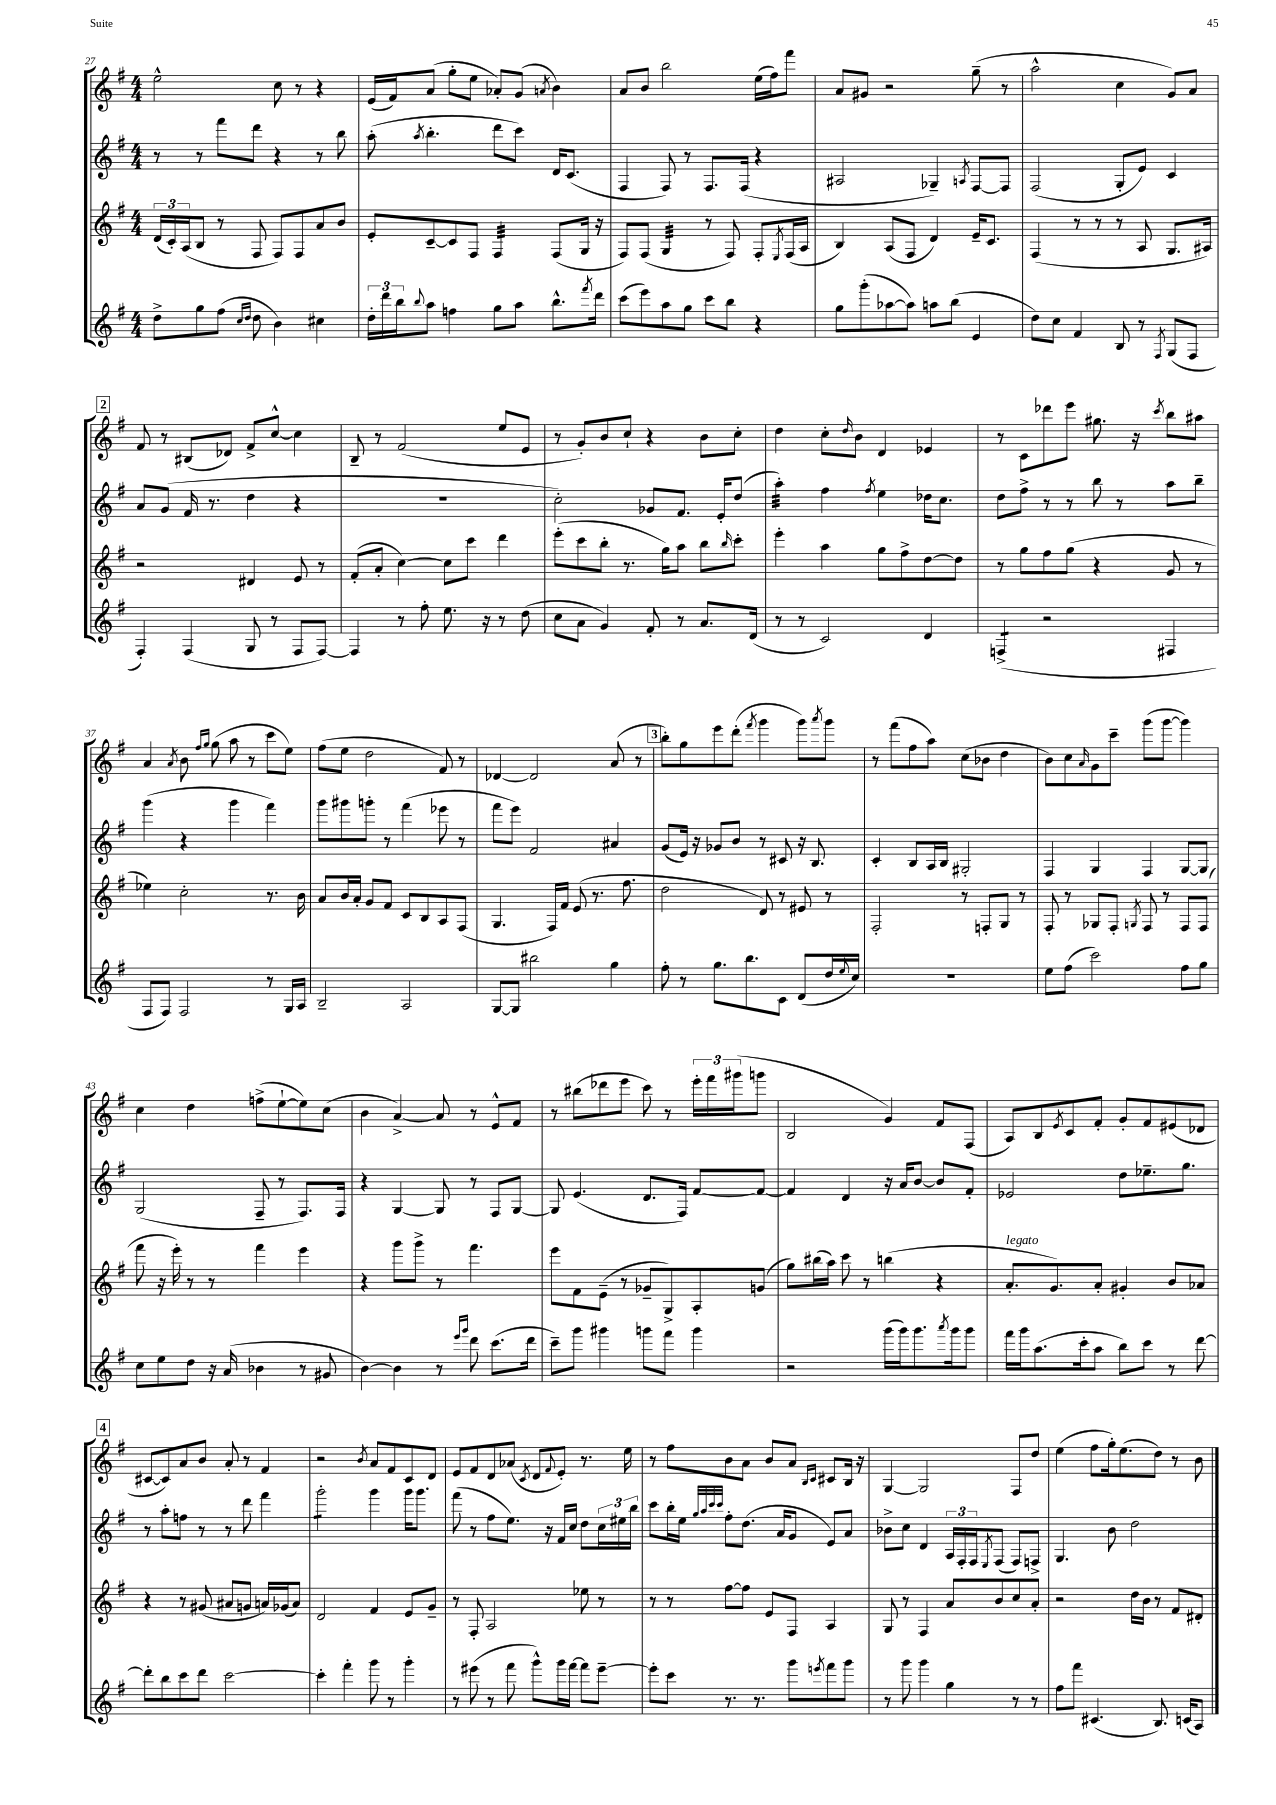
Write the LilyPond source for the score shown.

<<
\new StaffGroup <<
\new Staff = "s0" {
    \clef treble \key g \major \numericTimeSignature \time 4/4
    e''2-^ c''8 r8 r4 |
    e'16( fis'16) a'8( g''8-. e''8 aes'8-.) g'8( \acciaccatura { a'8 } b'4) |
    a'8 b'8 b''2 e''16( fis''16) fis'''8 |
    a'8 gis'8 r2 g''8--( r8 |
    a''2-^ c''4 g'8) a'8 |
    \mark \markup { \box "2" } fis'8 r8 bis8( des'8) fis'8-> c''8~-^ c''4 |
    b8-- r8 fis'2( e''8 e'8 |
    r8 g'8-.) b'8 c''8-! r4 b'8 c''8-. |
    d''4 c''8-. \grace { d''16 } b'8 d'4 ees'4 |
    r8 c'8 des'''8 e'''8 gis''8. r16 \acciaccatura { c'''8 } b''8 ais''8 |
    a'4 \acciaccatura { a'8 } b'8 \grace { fis''16 g''16 } g''8( a''8 r8 c'''8 e''8) |
    fis''8( e''8 d''2 fis'8) r8 |
    des'4~ des'2 a'8( r8 |
    \mark \markup { \box "3" } b''8-.) g''8 e'''8 d'''8-.( \acciaccatura { fis'''8 } g'''4 g'''8) \acciaccatura { a'''8 } g'''8 |
    r8 fis'''8( fis''8 a''8) c''8( bes'8 d''4 |
    b'8) c''8 \grace { a'16 } g'8 c'''8-- g'''8( g'''8~ g'''4) |
    c''4 d''4 f''8->( e''8~-! e''8) c''8( |
    b'4 a'4~->) a'8 r8 e'8-^ fis'8 |
    r8 bis''8( des'''8 e'''8 c'''8) r8 \tuplet 3/2 { e'''16-. fis'''16 gis'''16( } g'''8 |
    b2 g'4) fis'8 fis8( |
    a8) b8 \acciaccatura { e'8 } c'8 fis'8-. g'8-. fis'8 eis'8( des'8 |
    \mark \markup { \box "4" } cis'8~ cis'8) a'8 b'8 a'8-. r8 fis'4 |
    r2 \acciaccatura { b'8 } a'8 fis'8 c'8 d'8 |
    e'8 fis'8 d'8 aes'8( \acciaccatura { c'8 } d'8 \appoggiatura { fis'8 } e'8-.) r8. e''16 |
    r8 fis''8 b'8 a'8 b'8 a'8 \grace { b16 c'16 } cis'8 b16 r16 |
    g4~ g2 fis8 d''8 |
    e''4( fis''8 g''16-.) e''8.( d''8) r8 b'8 \bar "|." |
}
\new Staff = "s1" {
    \clef treble \key g \major \numericTimeSignature \time 4/4
    r8 r8 fis'''8 d'''8 r4 r8 b''8 |
    a''8-.( \acciaccatura { a''8 } b''4.-. d'''8 c'''8) d'16 c'8.( |
    fis4 fis8) r8 fis8. fis16( r4 |
    ais2 ges4--) \acciaccatura { a8 } fis8~ fis8 |
    fis2( g8-. e'8) c'4 |
    \mark \markup { \box "2" } a'8 g'8( fis'16 r8. d''4 r4 |
    R1 |
    c''2-.) ges'8 fis'8. e'16-. d''8( |
    a''4:32-.) fis''4 \acciaccatura { fis''8 } e''4 des''16 c''8. |
    d''8 fis''8-> r8 r8 b''8 r8 a''8 b''8-- |
    g'''4( r4 g'''4 fis'''4) |
    g'''8 gis'''8 g'''8-. r8 fis'''4( ees'''8 r8 |
    fis'''8 e'''8) fis'2 ais'4 |
    \mark \markup { \box "3" } g'8( e'16) r16 ges'8 b'8 r8 cis'8 r16 b8. |
    c'4-. b8 a16 b16 gis2-. |
    fis4 g4 fis4 g8~ g8 |
    g2( fis8-- r8 fis8.) fis16 |
    r4 g4~ g8 r8 fis8 g8~ |
    g8 e'4.( d'8. fis16) fis'8~ fis'8~ |
    fis'4 d'4 r16 a'16 b'8~ b'8 fis'8-. |
    ees'2 d''8 ees''8.-- g''8. |
    \mark \markup { \box "4" } r8 a''8-. f''8 r8 r8 d'''8 fis'''4 |
    g'''2:8-. g'''4 g'''16 g'''8. |
    fis'''8( r8 fis''8 e''8.) r16 fis'16 c''16 d''8 \tuplet 3/2 { c''16 eis''16 b''16 } |
    c'''8 b''16-. e''16 \grace { g''32 a''32 c'''32 c'''32 } fis''8-. d''8.( a'16 g'8 e'8) a'8 |
    bes'8-> c''8 d'4 \tuplet 3/2 { a16 fis16-. fis16 } \acciaccatura { e8 } fis8( fis8) f8-> |
    g4. b'8 d''2 \bar "|." |
}
\new Staff = "s2" {
    \clef treble \key g \major \numericTimeSignature \time 4/4
    \tuplet 3/2 { d'16( c'16-.) a16( } b8 r8 fis8 fis8) fis8 a'8 b'8 |
    e'8-. c'8~-- c'8 fis8 fis4:32 fis8( g16 r16 |
    fis8) fis8( g4:32 r8 fis8) fis8-. \acciaccatura { e8 } fis16( a16 |
    b4) a8( fis8 d'4) e'16-- c'8. |
    fis4( r8 r8 r8 a8 g8. ais16) |
    \mark \markup { \box "2" } r2 dis'4 e'8 r8 |
    fis'8-.( a'8-. c''4~) c''8 c'''8 d'''4 |
    e'''8-.( c'''8 b''8-. r8. g''16) a''8 b''8 \grace { b''16 } c'''8-. |
    e'''4-. a''4 g''8 fis''8-> d''8~ d''8 |
    r8 g''8 fis''8 g''8( r4 g'8 r8 |
    ees''4) c''2-. r8. b'16 |
    a'8 b'16 a'16-. g'8 fis'8 c'8 b8 a8 fis8( |
    g4. fis16) fis'16 e'8( r8. fis''8. |
    \mark \markup { \box "3" } d''2 d'8) r8 eis'8 r8 |
    fis2-. r8 f8-. g8 r8 |
    fis8-. r8 ges8 fis8-. \acciaccatura { g8 } fis8 r8 fis8 fis8( |
    fis'''8 r16 e'''16-.) r8 r8 fis'''4 e'''4 |
    r4 g'''8 g'''8-> r8 fis'''4. |
    e'''8 fis'8 e'8--( r8 ges'8-- g8->) a8-. g'8( |
    g''8) bis''16( a''16) c'''8 r8 b''4( r4 |
    a'8.-.^\markup { \italic "legato" } g'8.) a'8-. gis'4-. b'8 aes'8 |
    \mark \markup { \box "4" } r4 r8 gis'8( ais'8 g'8 a'16) ges'16( a'8) |
    d'2 fis'4 e'8 g'8-- |
    r8 fis8-. a2 ees''8 r8 |
    r8 r8 fis''8~ fis''8 e'8 fis8 a4 |
    g8 r8 fis4 a'8 b'8 c''8 a'8-. |
    r2 d''16 b'16 r8 fis'8 dis'8-. \bar "|." |
}
\new Staff = "s3" {
    \clef treble \key g \major \numericTimeSignature \time 4/4
    d''8-> g''8 fis''8( \grace { c''16 d''16 } d''8 b'4) cis''4 |
    \tuplet 3/2 { d''16-. d'''16 b''16 } \appoggiatura { b''8 } a''8 f''4 g''8 a''8 b''8.-^ \acciaccatura { fis'''8 } d'''16 |
    c'''8( e'''8) a''8 g''8 c'''8 b''8 r4 |
    g''8 g'''8-.( aes''8~ aes''8) a''8 b''8( e'4 |
    d''8) c''8 fis'4 b8 r8 \acciaccatura { fis8 } g8( fis8 |
    \mark \markup { \box "2" } fis4-.) fis4( g8 r8 fis8 fis8~) |
    fis4 r8 fis''8-. e''8. r16 r8 d''8( |
    c''8 a'8 g'4) fis'8-. r8 a'8. d'16( |
    r8 r8 c'2) d'4 |
    f4:8->( r2 fis4 |
    fis8 fis8) fis2 r8 g16 a16 |
    b2-- a2 |
    g8~ g8 bis''2 g''4 |
    \mark \markup { \box "3" } fis''8-. r8 g''8. b''8. c'8 d'8( d''16 \appoggiatura { e''8 } c''16) |
    R1 |
    e''8 fis''8( c'''2) fis''8 g''8 |
    c''8 e''8 d''8 r16 a'16( bes'4 r8 gis'8 |
    b'4~) b'4 r8 \grace { e'''16 g'''16 } d'''8 c'''8.( d'''16 |
    c'''8--) g'''8 gis'''4 g'''8 fis'''8 g'''4 |
    r2 g'''16( g'''16) g'''8. \acciaccatura { a'''8 } g'''16 g'''8 |
    fis'''16 g'''16 a''8.( c'''16-. a''8 b''8) c'''8 r8 d'''8~ |
    \mark \markup { \box "4" } d'''8-. b''8 c'''8 d'''8 c'''2~ |
    c'''4-. fis'''4-. g'''8 r8 g'''4-. |
    r8 eis'''8( r8 fis'''8 g'''8-^) g'''16 fis'''16~ fis'''8 eis'''8~-- |
    eis'''8-. c'''8 r8. r8. g'''8 \acciaccatura { e'''8 } fis'''8 g'''8 |
    r8 g'''8 g'''4 g''4 r8 r8 |
    fis''8 fis'''8 cis'4.( b8.) c'16( a8) \bar "|." |
}
>>
>>
\layout { \context { \Score currentBarNumber = #27 } }
